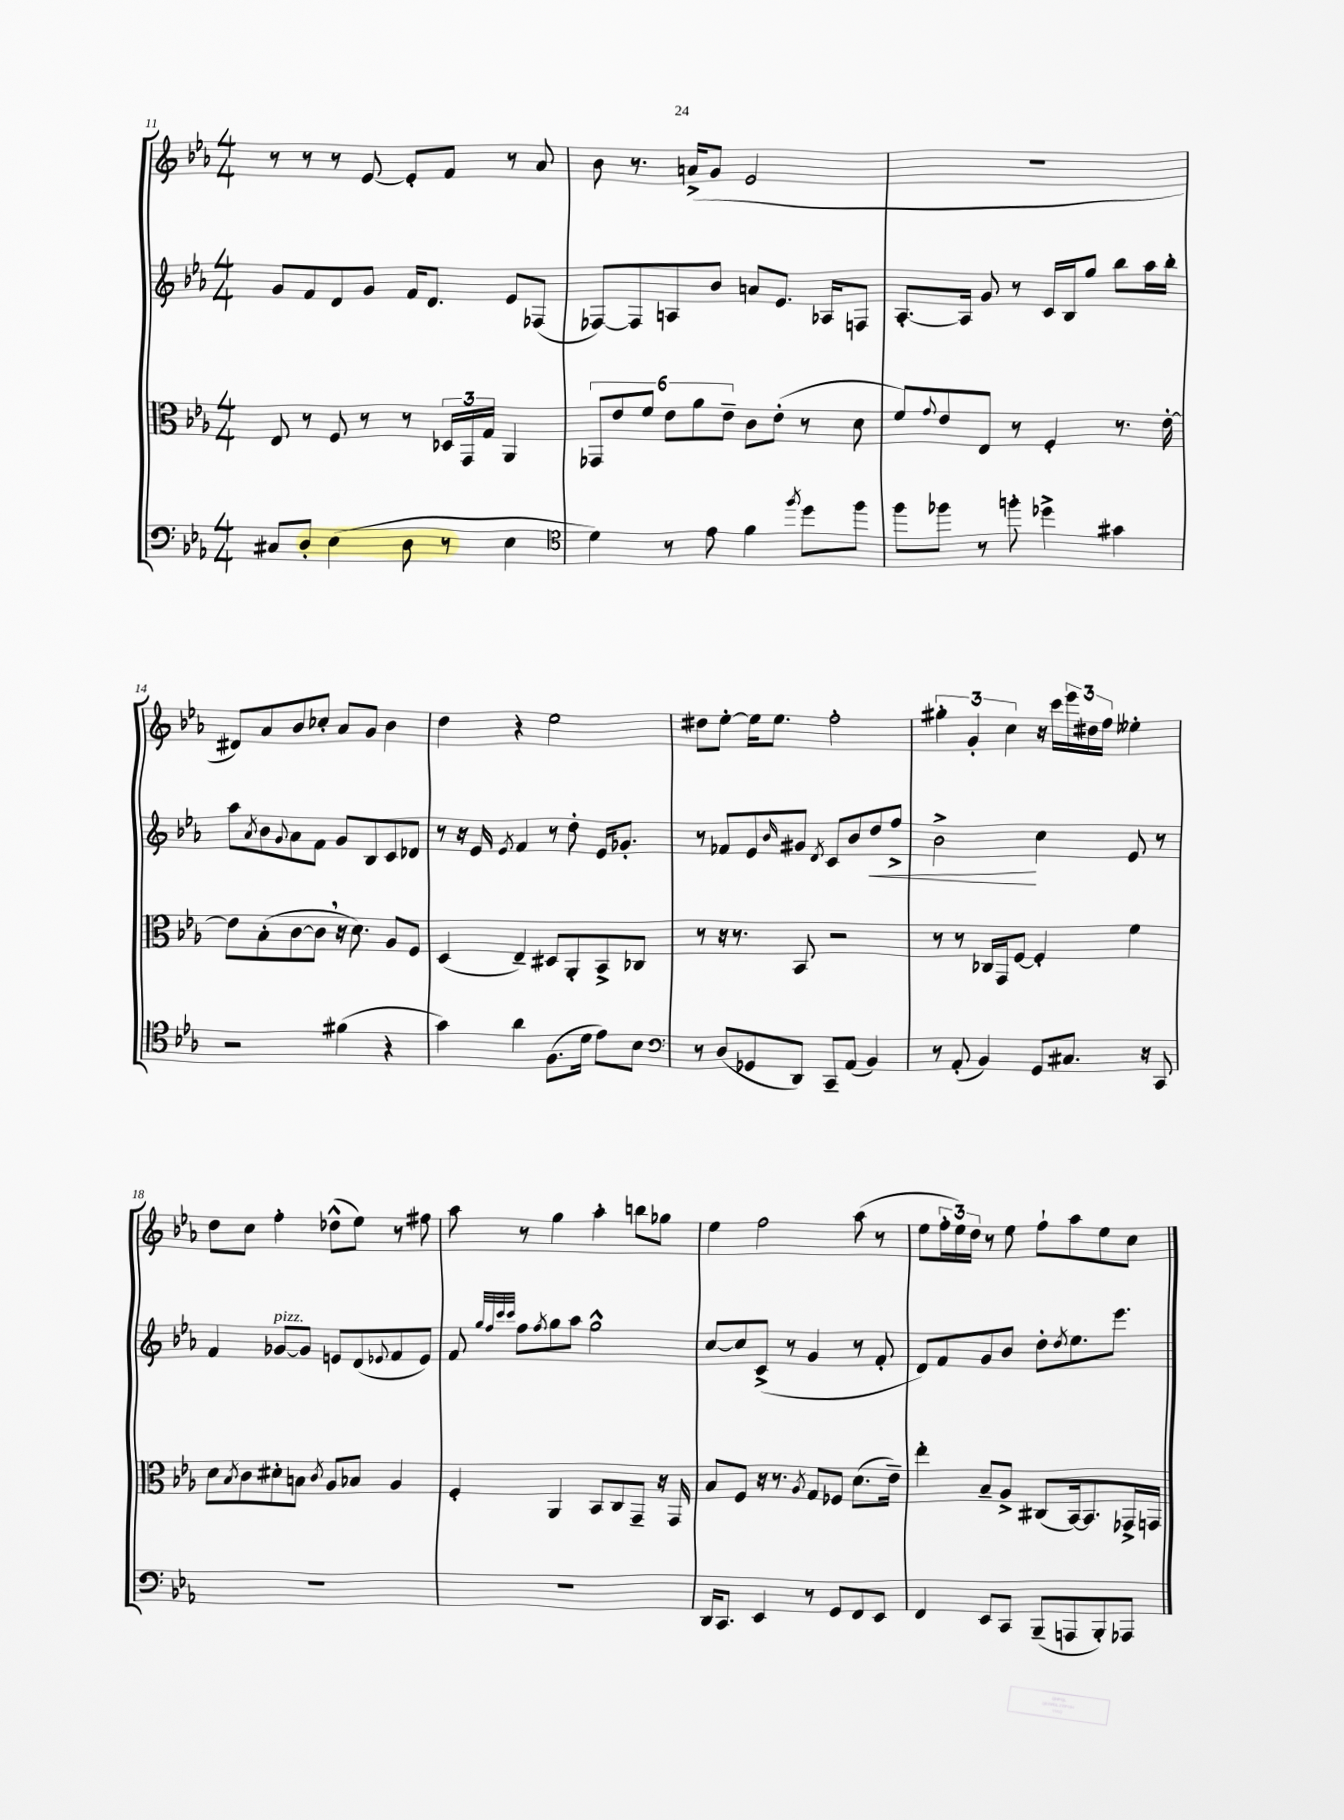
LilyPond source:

<<
\new StaffGroup <<
\new Staff = "s0" {
    \clef treble \key ees \major \numericTimeSignature \time 4/4
    r8 r8 r8 ees'8~ ees'8-. f'8 r8 aes'8 |
    bes'8 r8. a'16->( g'8 ees'2 |
    R1 |
    dis'8) aes'8 bes'8 ces''8-. aes'8 g'8 bes'4 |
    d''4 r4 ees''2 |
    dis''8 ees''8~-. ees''16 ees''8. f''2-. |
    \tuplet 3/2 { gis''4-. g'4-. c''4 } r16 c'''16 \tuplet 3/2 { ees'''16 dis''16 f''16 } eeses''4-. |
    d''8 c''8 f''4-. des''8-^( ees''8) r8 fis''8 |
    aes''8 r8 g''4 aes''4-. b''8 ges''8 |
    ees''4 f''2 aes''8( r8 |
    ees''8 \tuplet 3/2 { f''16-. ees''16) d''16 } r8 ees''8 f''8-! aes''8 ees''8 c''8 \bar "|." |
}
\new Staff = "s1" {
    \clef treble \key ees \major \numericTimeSignature \time 4/4
    g'8 f'8 d'8 g'8 f'16 d'8. ees'8 fes8( |
    fes8~) fes8 a8 bes'8 a'8 ees'8. aes16 f8 |
    aes8.~-. aes16 g'8 r8 c'16 bes16 g''8 bes''8 aes''16 bes''16-. |
    aes''8 \acciaccatura { aes'8 } bes'8 \appoggiatura { g'8 } aes'8 f'8 g'8 bes8 c'8 des'8 |
    r8 r16 ees'16 \acciaccatura { ees'8 } f'4 r8 d''8-. ees'16 ges'8.-. |
    r8 fes'8 ees'8 \grace { bes'16 } gis'8 \acciaccatura { d'8 } c'8 bes'8 d''8\< f''8-> |
    bes'2->\! c''4 ees'8 r8 |
    f'4 ges'8~^\markup { \italic "pizz." } ges'8 e'8 d'8( \appoggiatura { ees'8 } f'8 ees'8) |
    f'8 \grace { g''32 f''32 c'''32 c'''32 } f''8 \acciaccatura { f''8 } g''8 aes''8 g''2-^ |
    c''8~ c''8 c'8->( r8 g'4 r8 f'8-. |
    d'8) f'8 g'8 bes'8 d''8-. \acciaccatura { d''8 } ees''8. ees'''8. \bar "|." |
}
\new Staff = "s2" {
    \clef alto \key ees \major \numericTimeSignature \time 4/4
    ees8 r8 f8 r8 r8 \tuplet 3/2 { des16 g,16 g16 } aes,4 |
    \tuplet 6/4 { ges,8 ees'8 f'8 ees'8 aes'8 ees'8-- } c'8 ees'8-.( r8 d'8 |
    f'8) \appoggiatura { g'8 } ees'8 ees8 r8 f4-. r8. ees'16~-. |
    ees'8 bes8-.( c'8~ c'8 \breathe r16 d'8.) aes8 f8 |
    d4( ees4--) dis8 aes,8-. bes,8-> ces8 |
    r8 r16 r8. bes,8 r2 |
    r8 r8 ces16 g,16 f8~ f4-. f'4 |
    d'8 \acciaccatura { bes8 } c'8 dis'8-. b8 \acciaccatura { c'8 } aes8 bes8 aes4 |
    f4-. aes,4 bes,8 c8 g,8-- r16 g,16 |
    bes8 f8 r16 r8. \acciaccatura { aes8 } g8 fes8 d'8.( ees'16--) |
    ees''4-. bes8-- aes8-> cis8( bes,16~) bes,8. ges,16-> g,16 \bar "|." |
}
\new Staff = "s3" {
    \clef bass \key ees \major \numericTimeSignature \time 4/4
    cis8 d8-. ees4( d8 r8 ees4 |
    \clef tenor d'4) r8 ees'8 f'4 \acciaccatura { f''8 } d''8 f''8 |
    f''8 fes''8 r8 f''8-. des''4-> gis'4 |
    r2 fis'4( r4 |
    g'4) aes'4 f8.( d'16 ees'8) bes8 |
    \clef bass r8 d8( ges,8 d,8) c,8-- aes,8( bes,4) |
    r8 aes,8-.( bes,4) g,8 cis8. r16 c,8 |
    R1 |
    R1 |
    d,16 c,8. ees,4 r8 g,8 f,8 ees,8 |
    f,4 ees,8 c,8 bes,,8--( a,,8 bes,,8-.) aes,,8 \bar "|." |
}
>>
>>
\layout { \context { \Score currentBarNumber = #11 } }
